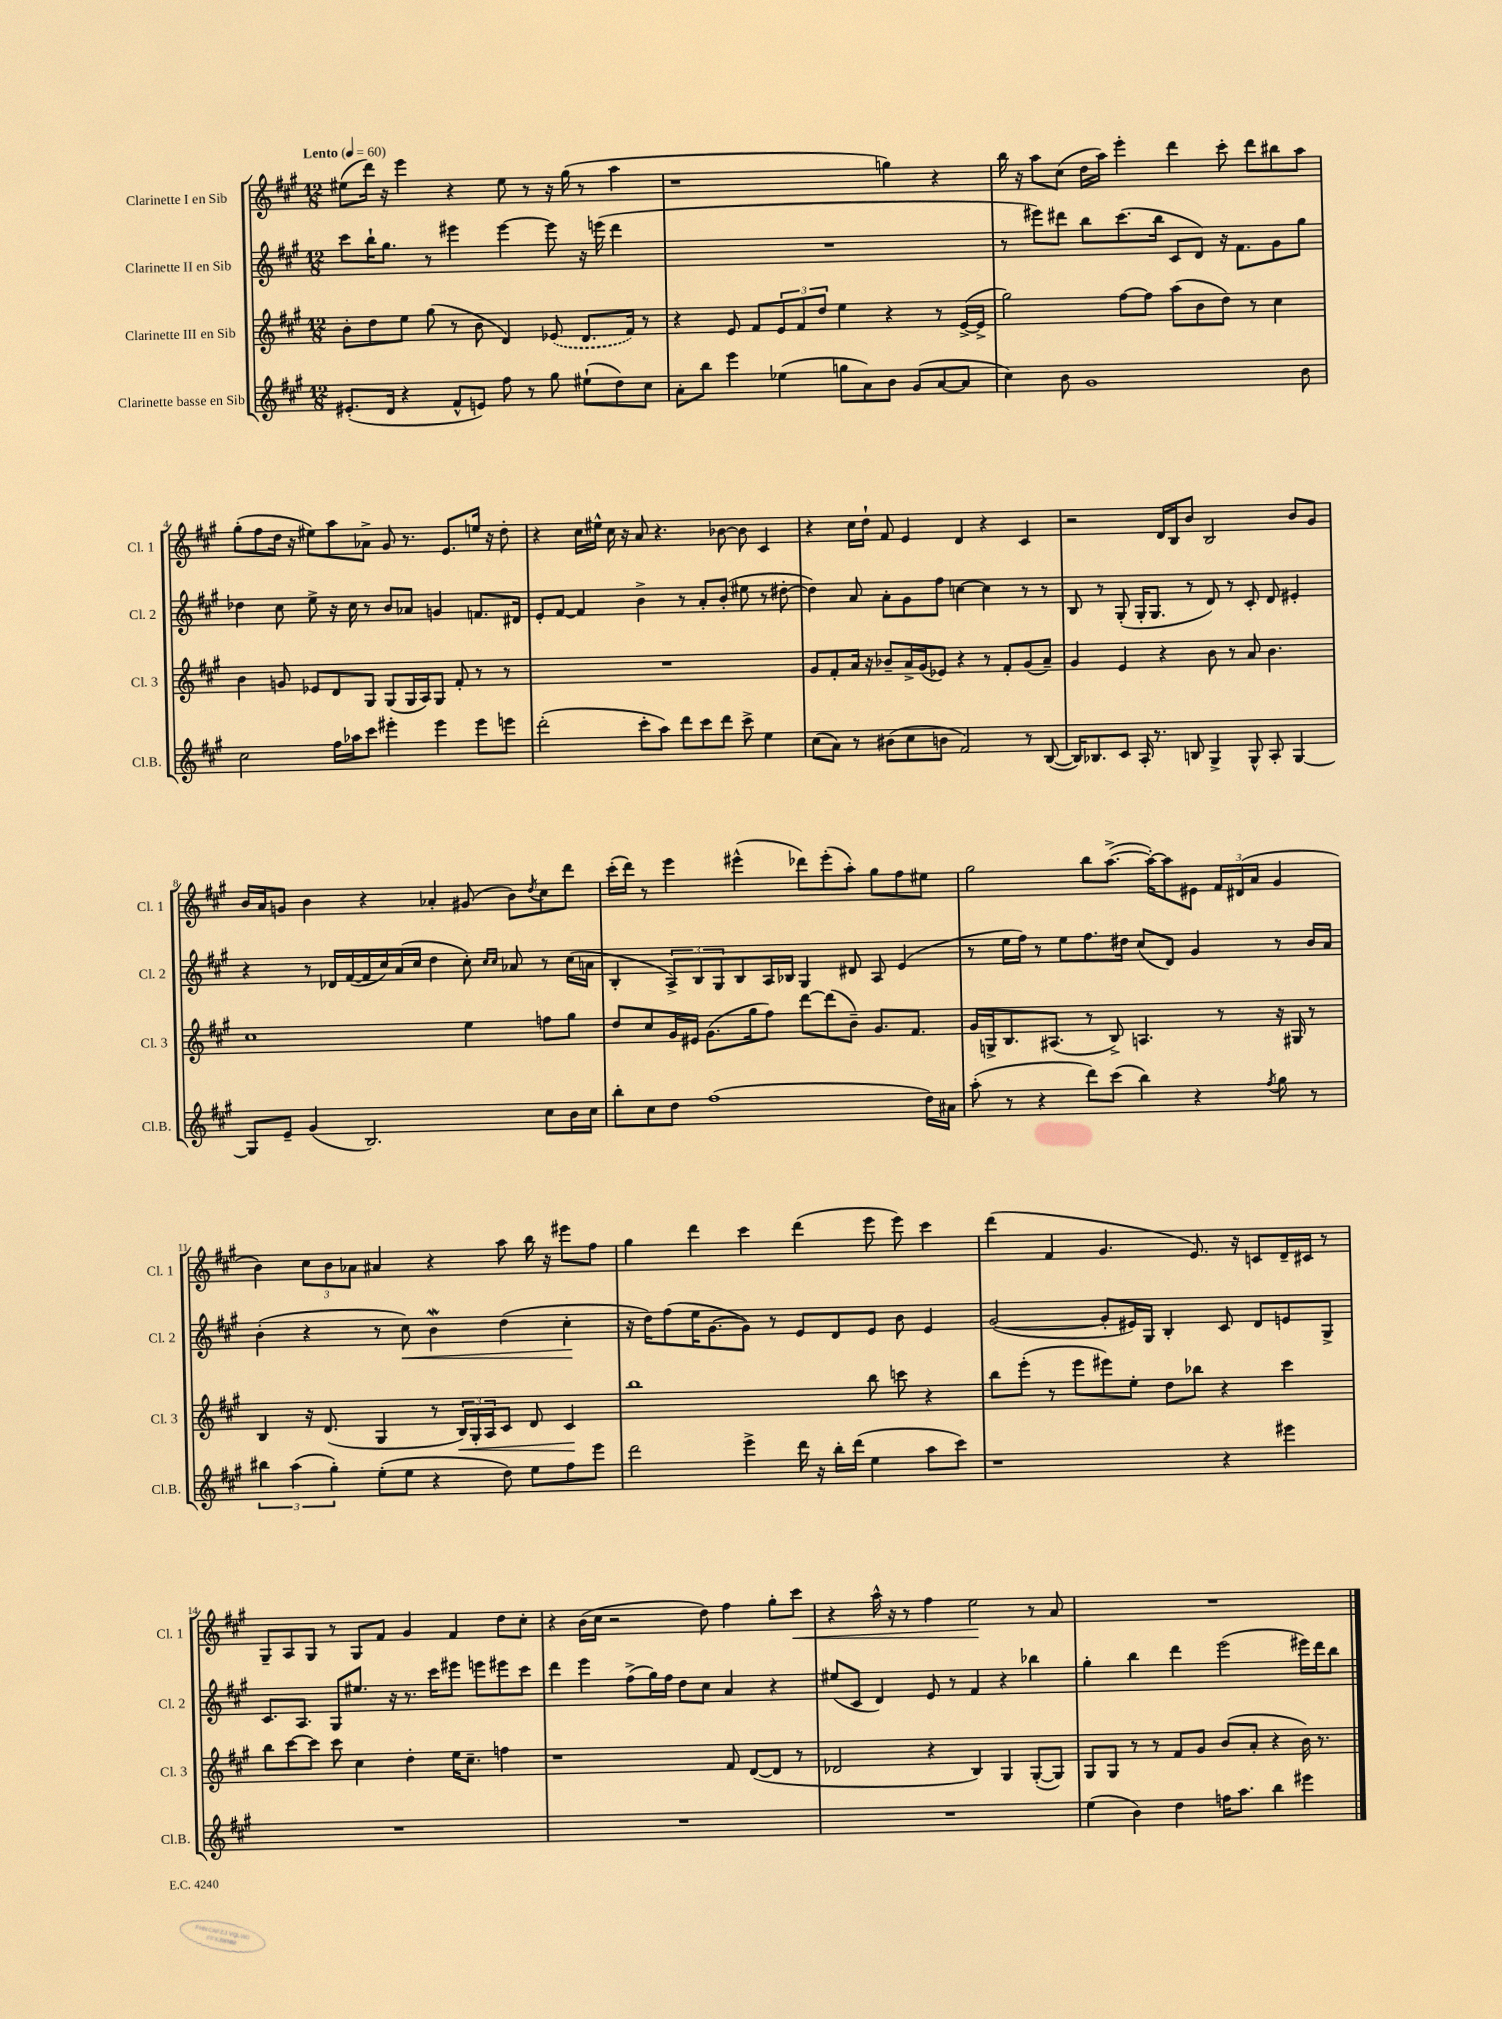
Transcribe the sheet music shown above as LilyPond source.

<<
\new StaffGroup <<
\new Staff = "s0" \with { instrumentName = "Clarinette I en Sib" shortInstrumentName = "Cl. 1" } {
    \clef treble \key a \major \numericTimeSignature \time 12/8 \tempo "Lento" 4 = 60
    eis''8( d'''16) r16 e'''4 r4 eis''8 r8 r16 gis''16( r8 a''4 |
    r1 g''4) r4 |
    b''16 r16 a''8 cis''8( d''16 a''16) e'''4-. d'''4 cis'''8-. d'''8 bis''8 a''8 |
    gis''8-.( fis''8 d''16 r16 eis''8) a''8 aes'8-> gis'8 r8. e'8. e''16 r16 d''8-. |
    r4 cis''16 eis''16-^ cis''16 r16 a'8 r4. bes'8~ bes'8 cis'4 |
    r4 cis''16 d''16-! fis'8 e'4 d'4 r4 cis'4 |
    r2 d'16 b16 b'8 b2 b'8 gis'8 |
    b'16 a'16 g'8 b'4 r4 aes'4-. gis'8( b'8) \acciaccatura { d''8 } cis''8 d'''8 |
    cis'''16-.( d'''16) r8 e'''4 eis'''4-^( des'''8) eis'''8-.( a''8-.) gis''8 fis''8 eis''8 |
    gis''2 b''8 a''8.~->( a''16~-.) a''8 eis'8 \tuplet 3/2 { fis'16 dis'16( a'16 } gis'4 |
    b'4) \tuplet 3/2 { cis''8 b'8 aes'8 } ais'4 r4 a''8 b''16 r16 eis'''8 fis''8 |
    gis''4 d'''4 cis'''4 d'''4( e'''8 e'''8) cis'''4 |
    d'''4( fis'4 gis'4. e'8.) r16 c'8 d'16-- cis'16 r8 |
    gis8-- a8 gis8 r8 gis8 fis'8 gis'4 fis'4 d''8 cis''8-. |
    r4 b'16( cis''16 r2 d''8) fis''4 gis''8-. cis'''8\< |
    r4 a''16-^ r16 r8 fis''4 e''2\! r8 a'8 |
    R1. \bar "|." |
}
\new Staff = "s1" \with { instrumentName = "Clarinette II en Sib" shortInstrumentName = "Cl. 2" } {
    \clef treble \key a \major \numericTimeSignature \time 12/8
    cis'''8 b''16-! gis''8. r8 eis'''4 eis'''4~ eis'''8 r16 e'''16( d'''4 |
    R1. |
    r8 eis'''8) dis'''8 b''8 cis'''8.( b''16 cis'8 d'8) r16 fis'8. gis'8 gis''8 |
    des''4 cis''8 e''8-> r16 cis''16 r8 b'8 aes'8 g'4 f'8. dis'16 |
    e'8-. fis'8~ fis'4 b'4-> r8 a'8-. b'8-.( eis''8 r8 dis''8~-. |
    dis''4) a'8 a'8-. gis'8 fis''8 c''4~ c''4 r8 r8 |
    b8 r8 gis8-.( gis16-. gis8. r8 d'8) r8 cis'8-. d'8 eis'4-. |
    r4 r8 des'16 fis'16~( fis'16 cis''16) a'16( cis''16 d''4 cis''8-.) \grace { cis''16 cis''16 } aes'8 r8 cis''16( a'16 |
    b4-. \tuplet 3/2 { a8->) b8 gis8 } b8 a16 bes16 gis4 dis'8 a8 e'4( |
    r8 e''16 fis''16) r8 e''8 fis''8. dis''16 cis''8( d'8) gis'4 r8 b'16 a'16 |
    b'4-.( r4 r8 cis''8\<) b'4\mordent d''4( cis''4-.\! |
    r16 d''16) fis''8( e''16 gis'8.~ gis'8) r8 e'8 d'8 e'8 b'8 e'4 |
    gis'2~( gis'8-. eis'16) gis16 b4-. cis'8 d'8 e'8 gis8-> |
    cis'8. a8. gis8 eis''8. r16 r8. cis'''16 eis'''8 e'''8 eis'''8 cis'''8 |
    d'''4 e'''4 fis''8->( gis''16) fis''16 d''8 cis''8 a'4 r4 |
    eis''8( cis'8 d'4) e'8 r8 fis'4 r4 bes''4 |
    gis''4-. b''4 d'''4 e'''2( eis'''16) d'''16 b''8 \bar "|." |
}
\new Staff = "s2" \with { instrumentName = "Clarinette III en Sib" shortInstrumentName = "Cl. 3" } {
    \clef treble \key a \major \numericTimeSignature \time 12/8
    b'8-. d''8 e''8 gis''8( r8 b'8 d'4) \once \slurDashed ees'8( d'8. fis'16) r8 |
    r4 e'8 fis'8 \tuplet 3/2 { e'8 fis'8 d''8 } e''4 r4 r8 e'16~->( e'16-> |
    gis''2) fis''8~ fis''8 a''8( b'8 d''8) r8 cis''4 |
    b'4 g'8 ees'8 d'8 gis8 gis8( gis16 a16) gis8 fis'8-. r8 r8 |
    R1. |
    gis'8 fis'8-. a'16 r16 bes'8-- a'16-> gis'16( ees'8) r4 r8 fis'8-. gis'8( a'8--) |
    gis'4 e'4 r4 b'8 r8 a'8 b'4. |
    cis''1 e''4 f''8 gis''8 |
    d''8 cis''8 gis'16 eis'16 gis'8.( gis''16 fis''8) d'''8~ d'''8( b'8--) gis'8. fis'8. |
    gis'16 g16-> b8. ais8.( r8 b8->) a4. r8 r16 gis16 r8 |
    b4 r16 d'8.( gis4 r8 \tuplet 3/2 { b16\<) gis16-. a16 } cis'8 d'8 cis'4\! |
    b''1 b''8 c'''8 r4 |
    b''8 e'''8-.( r8 e'''8 eis'''8) e''8-. d''8 bes''8 r4 cis'''4 |
    b''8 cis'''8~ cis'''8 cis'''8 cis''4 d''4-. e''16 cis''8.-- f''4 |
    r1 fis'8 d'8~( d'8 r8 |
    des'2 r4 b4) gis4 gis8~-.( gis8) |
    gis8 gis8 r8 r8 fis'8 gis'8 b'8( a'8-. r4 b'16) r8. \bar "|." |
}
\new Staff = "s3" \with { instrumentName = "Clarinette basse en Sib" shortInstrumentName = "Cl.B." } {
    \clef treble \key a \major \numericTimeSignature \time 12/8
    eis'8.-.( d'16 r4 fis'8-^ e'8) fis''8 r8 gis''8 eis''8-!( d''8) cis''8 |
    a'8-. b''8 e'''4 ees''4( g''8 a'8) b'8 gis'8( a'8~ a'8 |
    cis''4) b'8 gis'1 b'8 |
    cis''2 fis''16 aes''16 cis'''8 eis'''4-. eis'''4 eis'''8 e'''8 |
    d'''2-.( cis'''8-. a''8) d'''8 cis'''8 d'''8 cis'''8-> e''4 |
    cis''8( a'8) r8 bis'8( cis''8 b'8 fis'2) r8 b8~( |
    b16) bes8. cis'8 a16-. r8. b8 gis4-> gis8-^ a8-. gis4~ |
    gis8 e'8-- gis'4( b2.) cis''8 b'16 cis''16 |
    b''8-. cis''8 d''8 fis''1( d''16) ais'16 |
    a''8-.( r8 r4 d'''8) cis'''8( b''4) r4 \acciaccatura { fis''8 } gis''8 r8 |
    \tuplet 3/2 { bis''4 a''4( gis''4-.) } e''8-.( e''8 r4 d''8) e''8 fis''8 e'''8 |
    d'''2 e'''4-> d'''16 r16 b''16-. d'''16( e''4 a''8 cis'''8) |
    r1 r4 eis'''4 |
    R1. |
    R1. |
    R1. |
    e''4( b'4) d''4 f''16 a''8. b''4 eis'''4 \bar "|." |
}
>>
>>
